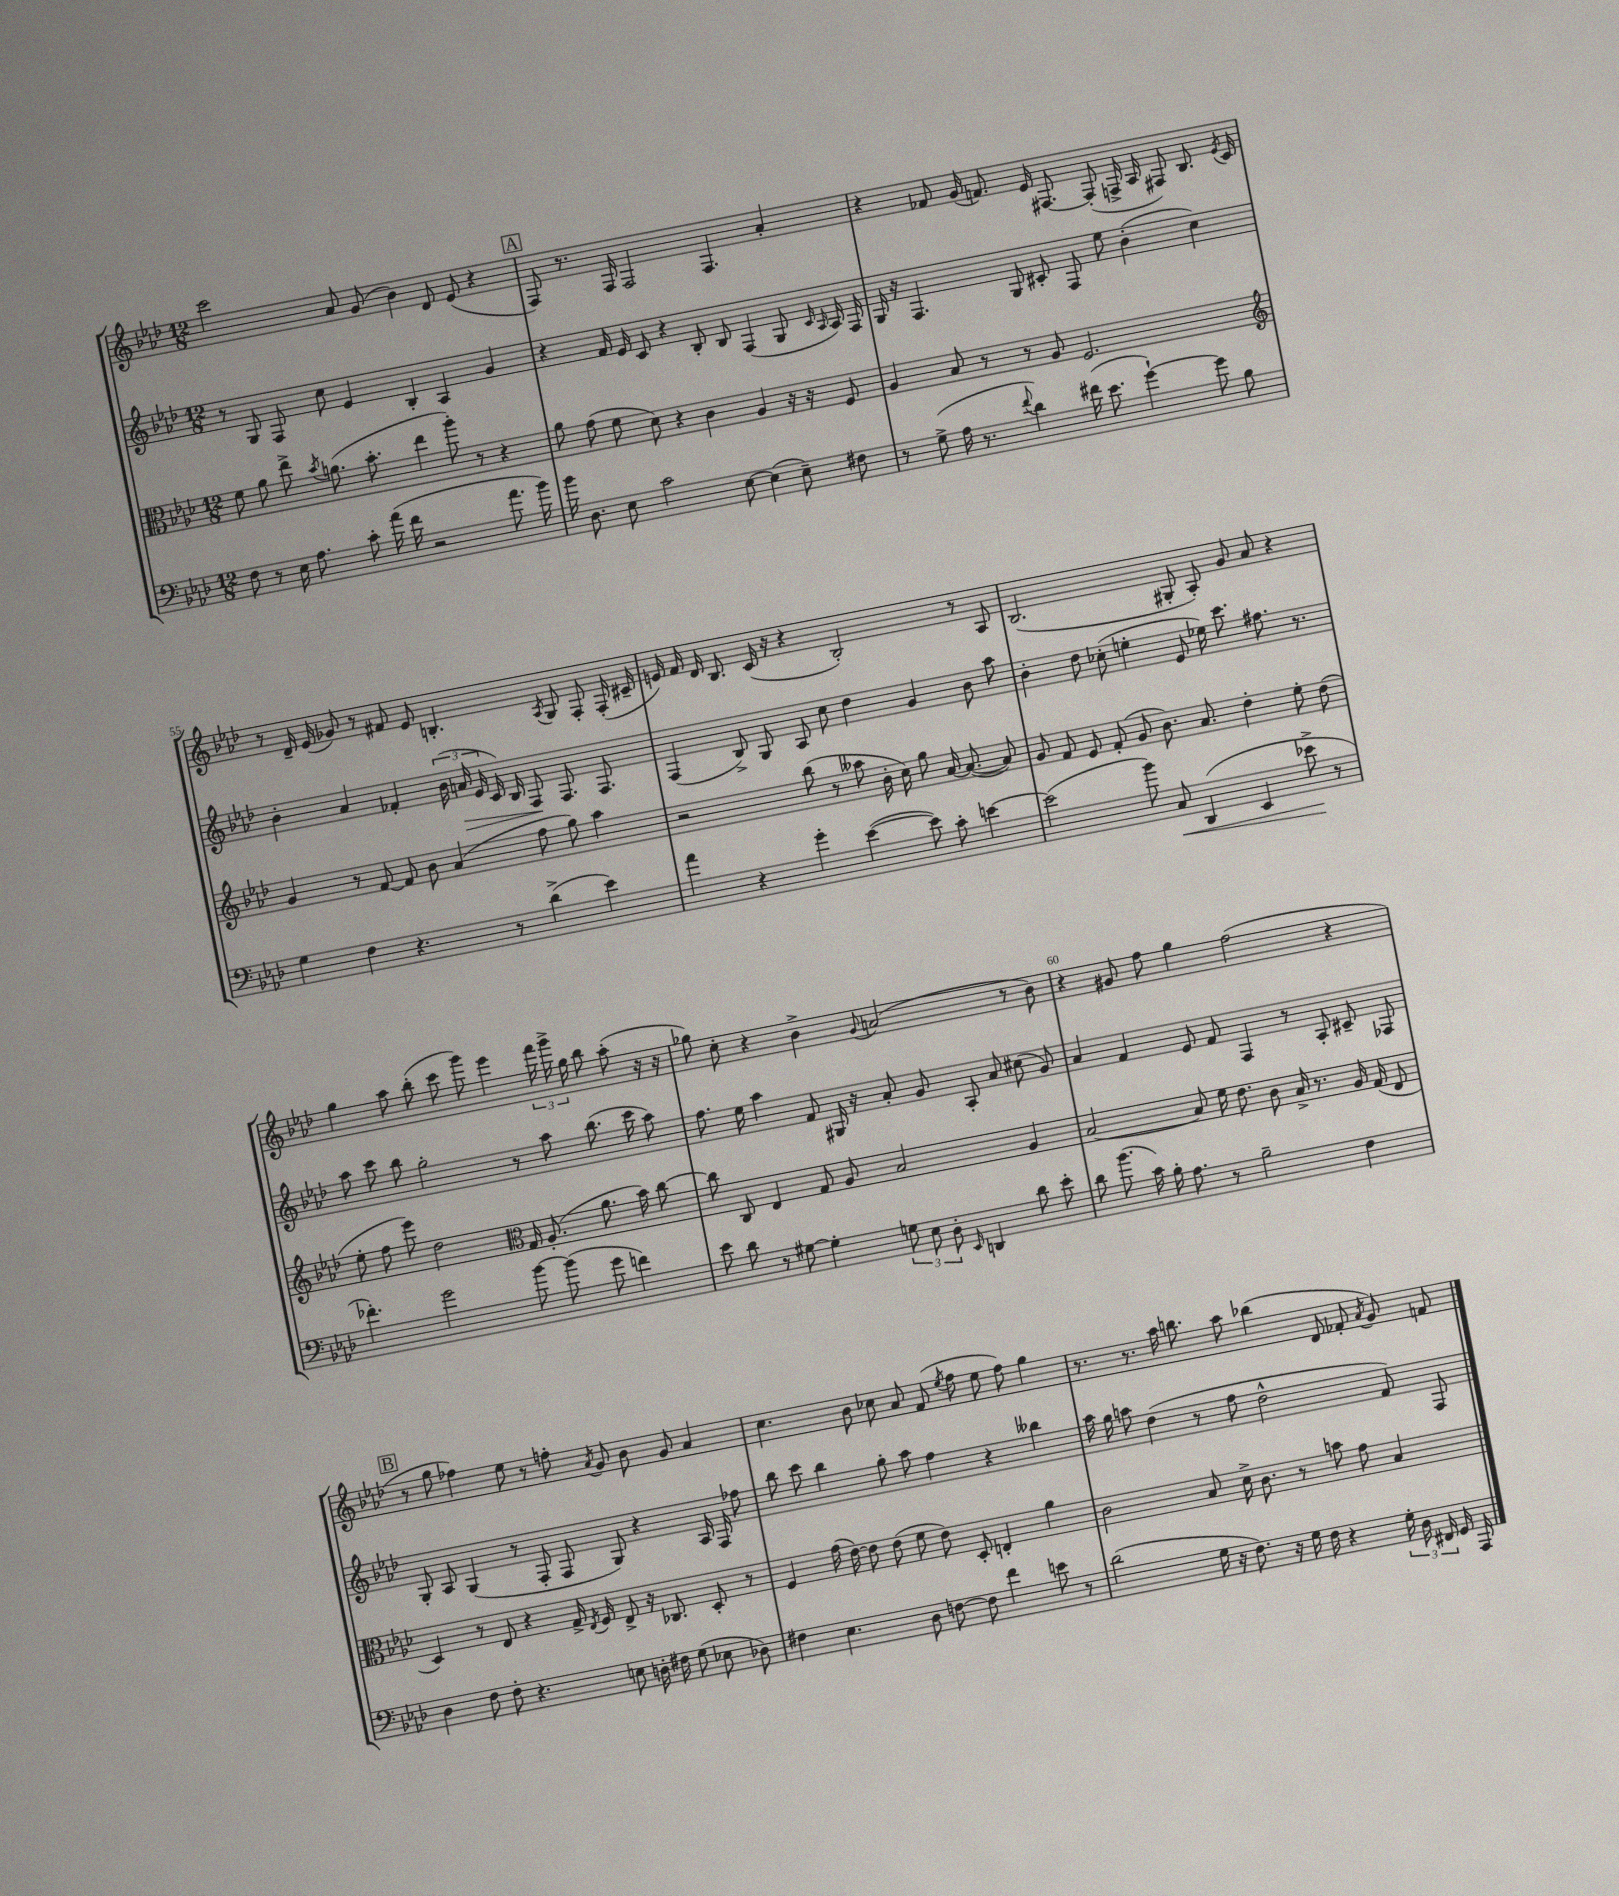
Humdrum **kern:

**kern	**kern	**kern	**kern
*staff4	*staff3	*staff2	*staff1
*clefF4	*clefC3	*clefG2	*clefG2
*k[b-e-a-d-]	*k[b-e-a-d-]	*k[b-e-a-d-]	*k[b-e-a-d-]
*M12/8	*M12/8	*M12/8	*M12/8
8F	8f	8r	2ccc
8r	8a-	8G	.
16E-	8ee-^	8F	.
8.A-	.	.	.
.	8qb-	.	.
.	(8.a	8cc	.
8c'	.	4e-	8a-
.	8.b-'	.	.
(16a-	.	.	(8g
16f	.	.	.
2r	4ee-	4B-'	4b-)
.	8aa-')	4A-	8d-
.	8r	.	(8e-
8.a-	4r	4g	4r
16b-)	.	.	.
=	=	=	=
16b-	8a-	4r	8F)
8.D-	.	.	.
.	(8g	.	8.r
8E-	8f	16f	.
.	.	16e-	16F
2c	8d-)	8c	2F
.	4r	4r	.
.	4c	8B-'	.
[8E-	.	8B-	4.F
(4E-]	4A-	(4F	.
8E-~)	16r	8G	4a-'
.	16r	.	.
.	.	16qqc	.
.	.	16qqA-	.
8F#	8F	16A-)	.
.	.	16F	.
=	=	=	=
8r	4A-	16G	4r
.	.	16r	.
(8G^	.	4.F	.
16A-	8B-	.	8f-
8.r	.	.	.
.	8r	.	(16g
.	.	.	8.f)
8qqf	.	.	.
4d-)	8r	8G	.
.	8A-	8c#'	16e-
.	.	.	[8.F#
(16f#	2.F	8F	.
8.e-	.	.	.
.	.	8ee-	(8F#']
[4g`)	.	(4b-'	16F^
.	.	.	16A-
.	.	.	8F#)
8g]	.	4cc)	8.B-
8B-	.	.	.
.	.	.	8qe-
.	.	.	16c
=	=	=	=
*	*clefG2	*	*
4G	4g	4b-'	8r
.	.	.	16d-~
.	.	.	(16e-
4F	8r	4a-	8g-)
.	[8f	.	8r
4.r	8f]	4f-'	8f#
.	8b-	.	8e-
.	(4a-	(24b-	4.B'
.	.	24a	.
.	.	24e-	.
8r	.	16c)	.
.	.	16B-	.
(4d-^	8ff	8F	.
.	.	.	8qA-
.	8gg)	8.F	8G
4e-)	4aa-	.	8F'
.	.	8.F	.
.	.	.	(16F'
.	.	.	16c#~
=	=	=	=
4a-	2r	(4F	16e)
.	.	.	16f
.	.	.	16d-
.	.	.	8.B-
4r	.	8B-^)	.
.	.	8G	(16c
.	.	.	16r
4g'	(8bb-	8A-	4r
.	8r	8cc	.
([4e-	8aa--	4dd-	2B-')
.	16b-'	.	.
.	16cc)	.	.
8e-])	8gg	4g	.
8c'	[16a-	.	.
.	(8.a-_	.	.
[4e	.	8b-	8r
.	8a-])	8aa-	8A-
=	=	=	=
(2e]	8g	4b-'	(2.B-
.	8f	.	.
.	8e-	8dd-	.
.	(8f'	(8cc-'	.
8b-)	8g	4ee'	.
8C	8.b-)	.	.
(4DD-	.	8e-	8G#'
.	8.a-	.	.
.	.	16ee-)	8A-')
.	.	8.ccc	.
4EE-	4dd-'	.	8g
.	.	8.ff#	8a-
8e-^	8ee-'	.	4r
.	.	8.r	.
8r	(8dd-	.	.
=	=	=	=
4.f-')	8ee-'	8aa-	4gg
.	8ff	8ccc	.
.	8eee-)	8bb-	8aa-
2g	2dd-	2gg'	(8bb-'
.	.	.	8ccc
.	.	.	8ggg)
.	.	.	4eee-
*	*clefC3	*	*
[8b-	16G	8r	.
.	(8.A-'	.	.
(8b-]	.	8aa-	24fff
.	.	.	24ggg^
.	.	.	24gg
8g	8.a-	(8.bb-	8bb-
4f)	.	.	(8aa-'
.	16b-)	16ccc	.
.	[8cc	8aa-)	16r
.	.	.	16r
=	=	=	=
8e-	8cc]	8.ff	8gg-)
8d-	8C	.	8cc'
.	.	16ee-	.
8r	4E-	4aa-	4r
[8G#	.	.	.
4G#']	8G	8f	4b-^
.	8A-	16G#	.
.	.	16r	.
.	.	.	8qqg
12G	2B-	8a-'	(2a
12E-	.	.	.
.	.	8g	.
12D-'	.	.	.
16qqEE-	.	.	.
4DD	.	8A-'	.
.	.	8a-	.
8d-	4A-	(8cc#	8r
8e-'	.	8g)	8b-)
=	=	=	=
8d-	[2B-	4a-	4r
(8.b-	.	.	.
.	.	4f	8g#
16c)	.	.	.
16B-'	.	.	8ff
8.A-	.	.	.
.	8B-]	8e-	4gg
8r	16f	8f	.
.	8.e-	.	.
2B-~	.	4F	(2ff
.	8c	.	.
.	16B-^	8r	.
.	8.r	.	.
.	.	8A-'	.
4F	16A-	8c#~	4r
.	(16G	.	.
.	8E-	8F-	.
=	=	=	=
4D-	4D-)	8G'	8r
.	.	8A-	8gg
8F	8r	(4G	4ff-)
8F'	8E-	.	.
4.r	4r	8r	8ee-
.	.	8F'	8r
.	16G^	8F	8ff'
.	8qE-	.	.
.	16F	.	.
.	.	.	8qa-
8E	8E-^	8G)	8g
16D'	16r	4r	8b-
16F#	8.C-	.	.
(8G	.	.	8g
8E-	8D-'	16A-	4a-
.	.	16F	.
8D-)	8r	8ff-	.
=	=	=	=
4F#	4F	8bb-	4.cc
.	.	8ccc	.
4.E-	(16g	4bb-	.
.	[16e-)	.	.
.	8e-]	.	8b-
.	(8e-	8gg'	8cc-
8D-	8f	8aa-	8a-
[8F	8e-)	4ff	(8f
.	.	.	8qee-
8F]	8D-'	.	8ff
4f	4E'	4r	8ee-
.	.	.	8ff)
8e	4a-	4bb--	4gg
8r	.	.	.
=	=	=	=
(2d-	2c	16aa-	8.r
.	.	16gg	.
.	.	8aa	.
.	.	.	8.r
.	.	(4dd-	.
.	.	.	16aa-
.	.	.	8.bb
16G	8B-	8r	.
16r	.	.	.
8.F)	16d-^	8ff	8aa-
.	8.c	.	.
.	.	2dd-^^	(4bb-
16r	.	.	.
16G	8r	.	.
16F	.	.	.
4r	8b	.	8d-
.	8g	.	8f-'
.	.	.	8qa-
24G'	4B-	8f)	8g)
24D-	.	.	.
24FF#	.	.	.
16GG	.	8F	8f
16AAA-	.	.	.
==	==	==	==
*-	*-	*-	*-
